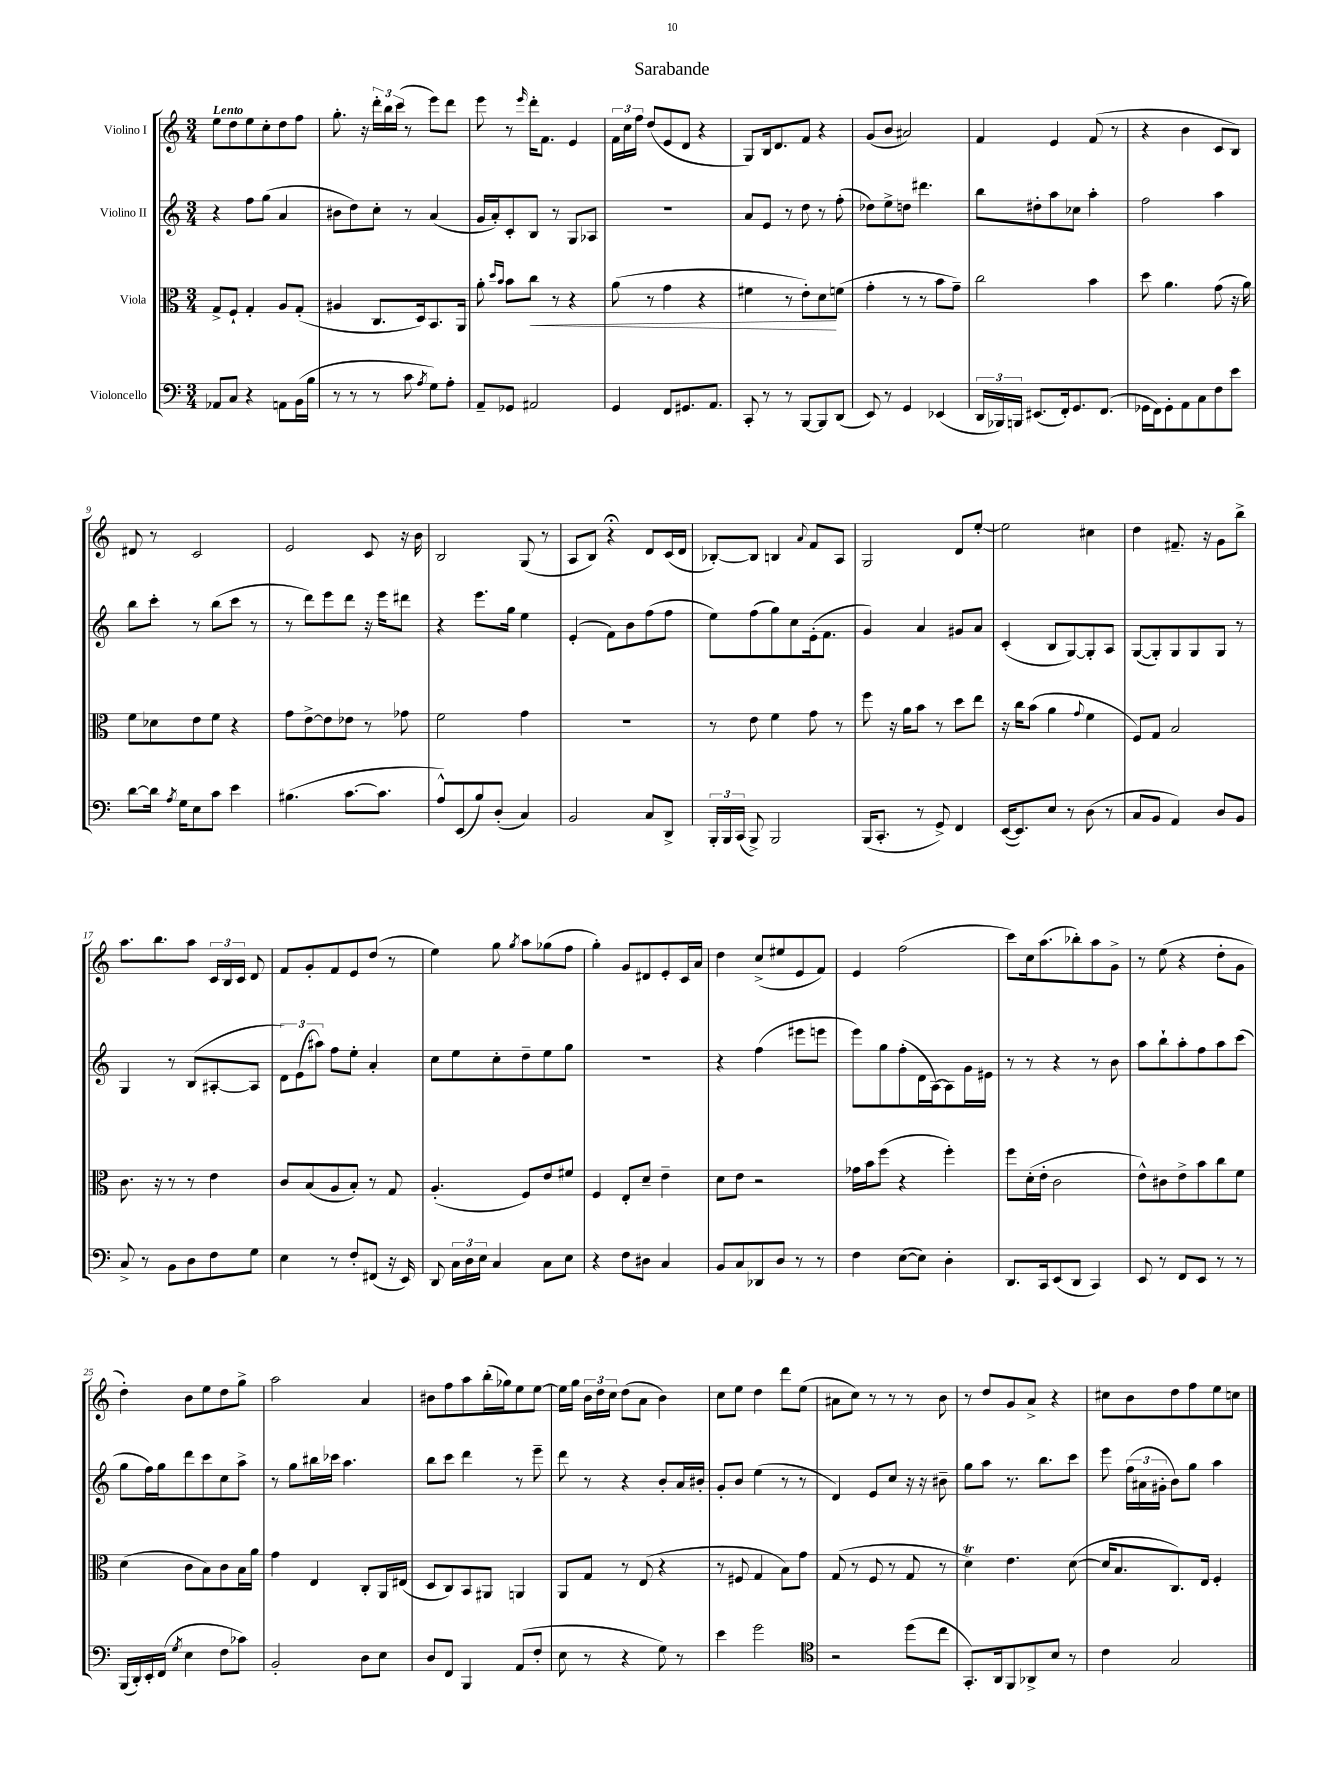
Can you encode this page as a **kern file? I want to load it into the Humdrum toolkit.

**kern	**kern	**dynam	**kern	**kern
*part4	*part3	*part3	*part2	*part1
*staff4	*staff3	*staff3	*staff2	*staff1
*I"Violoncello	*I"Viola	*	*I"Violino II	*I"Violino I
*clefF4	*clefC3	*	*clefG2	*clefG2
*k[]	*k[]	*	*k[]	*k[]
*M3/4	*M3/4	*	*M3/4	*M3/4
=1	=1	=1	=1	=1
!	!	!	!	!LO:TX:a:B:t=Lento
8AA-X/L	8G^/L	.	4r	8ee\L
8C/J	8F`/J	.	.	8dd\
4r	4G'/	.	8ff\L	8ee\
.	.	.	(8gg\J	8cc'\
8AAn\L	8A/L	.	4a/	8dd\
(16BB\L	(8G'/J	.	.	8ff\J
16B\JJ	.	.	.	.
=2	=2	=2	=2	=2
8r	4A#X/	.	8b#X\L	8.gg'\
8r	.	.	8dd\)	.
.	.	.	.	16r
8r	8.C/L	.	8cc'\J	24ddd'\LL
.	.	.	.	24bb\
.	.	.	.	(24ccc\JJ
8c\	.	.	8r	8r
.	16D/k)	.	.	.
8qA/	.	.	.	.
8G\L)	8.BB/	.	(4a/	8eee\L)
8A'\J	.	.	.	8ddd\J
.	16AA/Jk	.	.	.
=3	=3	=3	=3	=3
8AA~/L	8a'\	.	16g/LL	8eee\
.	.	.	16a'/J)	.
.	16qqdd/LL	.	.	.
.	16qqb/JJ	.	.	.
8GG-X/J	8b\L	.	8c'/	8r
.	.	.	.	16qqeee/
!	!	!LO:HP:b	!	!
2AA#X/	8cc\J	<	8B/J	16ddd'\KL
.	.	.	.	8.f\J
.	8r	.	8r	.
.	4r	.	8G/L	4e/
.	.	.	8A-X/J	.
=4	=4	=4	=4	=4
4GG/	(8a\	.	2.r	24f\LL
.	.	.	.	24cc\
.	.	.	.	24ff\JJ
.	8r	.	.	(8dd/L
8FF/L	4g\	.	.	8e/
8.GG#X/	.	.	.	8d/J
.	4r	.	.	4r
8.AA/J	.	.	.	.
=5	=5	=5	=5	=5
8CC'/	4f#X\	.	8a/L	8G/L)
8r	.	.	8e/J	16B/k
.	.	.	.	8.d/
8r	8r	.	8r	.
[8BBB/L	8e'\L)	.	8dd\	8f/J
8BBB/]	8d\	.	8r	4r
(8DD/J	(8fn\J	[	(8ff'\	.
=6	=6	=6	=6	=6
8EE/)	4g'\	.	8dd-X\L)	(8g/L
8r	.	.	8ee^\	8b/J
4GG/	8r	.	8ddn\J	2a#X/)
.	8r	.	4.ddd#X\	.
(4EE-X/	8b\L	.	.	.
.	8g~\J)	.	.	.
=7	=7	=7	=7	=7
24DD/LL	2cc\	.	8bb\L	4f/
24BBB-X/)	.	.	.	.
24BBBn/JJ	.	.	.	.
(8.EE#X/L	.	.	8dd#X'\	.
.	.	.	8aa\	4e/
16FF'/k)	.	.	.	.
8.GG/	.	.	8cc-X\J	.
.	4b\	.	4aa'\	(8f/
(8.FF/J	.	.	.	.
.	.	.	.	8r
=8	=8	=8	=8	=8
16GG-X\LL	8dd\	.	2ff\	4r
16FF\J)	.	.	.	.
8GG-'\	4.a\	.	.	.
8AA\	.	.	.	4b\
8C\	.	.	.	.
8F\	(8g\	.	4aa\	8c/L
8e\J	16r	.	.	8B/J)
.	16a\)	.	.	.
!!LO:LB:g=z
=9	=9	=9	=9	=9
[8d\L	8f\L	.	8bb\L	8d#X/
16d\Jk]	8d-X\	.	8ccc'\J	8r
8qA/	.	.	.	.
16G\KL	.	.	.	.
8E\	8e\	.	8r	2c/
8c\J	8f\J	.	(8bb\L	.
4e\	4r	.	8ccc\J	.
.	.	.	8r	.
=10	=10	=10	=10	=10
(4.B#X\	8g\L	.	8r	2e/
.	[8e^\	.	8ddd\L)	.
.	8e\]	.	8eee\	.
[8.c\L	8e-X\J	.	8ddd\J	.
.	8r	.	16r	8c/
8.c\J]	.	.	16eee\KL	.
.	8g-X\	.	8ddd#X\J	16r
.	.	.	.	16b\
=11	=11	=11	=11	=11
8A^^/L)	2f\	.	4r	2B/
(8EE/	.	.	.	.
8B/)	.	.	8.eee\L	.
(8D'/J	.	.	.	.
.	.	.	16gg\Jk	.
4C/)	4g\	.	4ee\	(8G/
.	.	.	.	8r
=12	=12	=12	=12	=12
2BB/	2.r	.	(4e'/	8A/L
.	.	.	.	8B/J)
.	.	.	8f\L)	4r;<
.	.	.	8b\	.
8C/L	.	.	(8ff\	8d/L
8DD^/J	.	.	8ff\J	(16c/L
.	.	.	.	16d/JJ
=13	=13	=13	=13	=13
24BBB'/LL	8r	.	8ee\L)	[8B-X'/L)
24BBB/	.	.	.	.
(24CC/JJ	.	.	.	.
8BBB^/)	8e\	.	(8ff\	8B-/J]
2BBB/	4f\	.	8gg\)	4Bn/
.	.	.	8cc\	.
.	.	.	.	8qqa/
.	8g\	.	(16e'\k	8f/L
.	.	.	8.f\J	.
.	8r	.	.	8A/J
=14	=14	=14	=14	=14
(16BBB/KL	8ff\	.	4g/)	2G/
8.CC'/J	.	.	.	.
.	16r	.	.	.
.	16a\KL	.	.	.
8r	8b\J	.	4a/	.
8GG^/)	8r	.	.	.
4FF/	8dd\L	.	8g#X/L	8d/L
.	8ee\J	.	8a/J	[8ee'/J
=15	=15	=15	=15	=15
([16EE/KL	16r	.	(4c'/	2ee\]
8.EE/])	16cc\KL	.	.	.
.	(8b\J	.	.	.
8E/J	4a\	.	8B/L	.
8r	.	.	[8G/)	.
.	8qqg/	.	.	.
(8D\	4f\	.	8G'/]	4cc#X\
8r	.	.	8A/J	.
=16	=16	=16	=16	=16
8C/L	8F/L)	.	([8G/L	4dd\
8BB/J	8G/J	.	8G'/])	.
4AA/)	2B/	.	8G/	8.f#X~/
.	.	.	8G/	.
.	.	.	.	16r
8D/L	.	.	8G/J	8g\L
8BB/J	.	.	8r	8bb^\J
!!LO:LB:g=z
=17	=17	=17	=17	=17
8C^/	8.c\	.	4G/	8.aa\L
8r	.	.	.	.
.	16r	.	.	8.bb\
8BB\L	8r	.	8r	.
8D\	8r	.	(8B/L	8aa\J
8F\	4e\	.	[8A#X'/	24c/LL
.	.	.	.	24B/
.	.	.	.	24c/JJ
8G\J	.	.	8A#/J]	8d/
=18	=18	=18	=18	=18
4E\	8c/L	.	12d\L)	8f/L
.	.	.	(12e\	.
.	(8B/	.	.	8g'/
.	.	.	12aa#X\J)	.
8r	8A/	.	8ff\L	8f/
8F'/L	8B'/J)	.	8ee'\J	8e/
(8FF#X/J	8r	.	4a'/	(8dd/J
16r	8G/	.	.	8r
16EE/)	.	.	.	.
=19	=19	=19	=19	=19
8DD/	(4.A'/	.	8cc\L	4ee\)
24C\LL	.	.	8ee\	.
24D\	.	.	.	.
24E\JJ	.	.	.	.
4C/	.	.	8cc'\	8gg\
.	.	.	.	8qgg/
.	8F/L)	.	8dd~\	8aa\L
8C\L	8e/	.	8ee\	(8gg-X\
8E\J	8f#X/J	.	8gg\J	8ff\J
=20	=20	=20	=20	=20
4r	4F/	.	2.r	4gg'\)
8F\L	8E'/L	.	.	8g/L
8D#X\J	8d~/J	.	.	8d#X/
4C/	4e~\	.	.	8e'/
.	.	.	.	16c/L
.	.	.	.	16a/JJ
=21	=21	=21	=21	=21
8BB/L	8d\L	.	4r	4dd\
8C/	8e\J	.	.	.
8DD-X/	2r	.	(4ff\	(8cc^/L
8D/J	.	.	.	8ee#X/
8r	.	.	8eee#X\L	8e/
8r	.	.	8eeen\J	8f/J)
=22	=22	=22	=22	=22
4F\	16g-X\LL	.	8eee\L)	4e/
.	16b\J	.	.	.
.	(8ff\J	.	8gg\	.
([8E\L	4r	.	(8ff'\	(2ff\
8E\J])	.	.	16d\L	.
.	.	.	[16A\J)	.
4D'\	4ff'\)	.	8A\]	.
.	.	.	16g\L	.
.	.	.	16e#X\JJ	.
=23	=23	=23	=23	=23
8.DD/L	8ff\L	.	8r	8ccc\L)
.	(16d'\L	.	8r	16cc\k
16CC/k	16e'\JJ	.	.	(8.aa\
(8EE/	2c\	.	4r	.
8DD/J	.	.	.	8bb-X'\)
4CC/)	.	.	8r	8aa\
.	.	.	8b\	8g^\J
=24	=24	=24	=24	=24
8EE/	8e^^\L)	.	8aa\L	8r
8r	8c#X\	.	8bb`\	(8ee\
8FF/L	8e^\	.	8aa'\	4r
8EE/J	8b\	.	8ff\	.
8r	8cc\	.	8aa\	8dd'\L
8r	8f\J	.	(8ccc\J	8g\J
!!LO:LB:g=z
=25	=25	=25	=25	=25
(16BBB/LL	(4d\	.	8gg\L	4dd'\)
16DD'/)	.	.	.	.
16EE'/	.	.	16ff\L)	.
(16FF/JJ	.	.	16gg\J	.
8qG/	.	.	.	.
4E\	8c\L	.	8ddd\	8b\L
.	8B\)	.	8ccc\	8ee\
8F\L	8c\	.	8cc\	8dd\
8c-X\J)	16B\L	.	8aa^\J	8gg^\J
.	16a\JJ	.	.	.
=26	=26	=26	=26	=26
2BB'/	4g\	.	8r	2aa\
.	.	.	8gg\L	.
.	4E/	.	16bb#X\L	.
.	.	.	16ccc-X\JJ	.
.	.	.	4.aa\	.
8D\L	8C'/L	.	.	4a/
8E\J	16AA/L	.	.	.
.	(16E#X/JJ	.	.	.
=27	=27	=27	=27	=27
8D/L	8D/L	.	8bb\L	8b#X\L
8FF/J	8C/)	.	8ccc\J	8ff\
4BBB/	8BB/	.	4ddd\	8aa\
.	8AA#X/J	.	.	(16bb'\L
.	.	.	.	16gg-X\J)
(8AA/L	4AAn/	.	8r	8ee\
8F'/J	.	.	8eee~\	[8ee\J
=28	=28	=28	=28	=28
8E\	8AA/L	.	8ddd\	16ee\LL]
.	.	.	.	16gg\JJ
8r	8G/J	.	8r	24b\LL
.	.	.	.	24dd\
.	.	.	.	24cc\JJ
4r	8r	.	4r	(8dd\L
.	(8E/	.	.	8a\J
8G\)	4r	.	8b'/L	4b\)
8r	.	.	16a/L	.
.	.	.	16b#X'/JJ	.
=29	=29	=29	=29	=29
4e\	8r	.	8g'/L	8cc\L
.	8F#X/	.	8b/J	8ee\J
2g\	4G/	.	(4ee\	4dd\
.	8B\L)	.	8r	8ddd\L
.	8g\J	.	8r	(8ee\J
=30	=30	=30	=30	=30
*clefC4	*	*	*	*
2r	(8G/	.	4d/)	8a#X\L
.	8r	.	.	8cc\J)
.	8F/	.	8e/L	8r
.	8r	.	8cc/J	8r
(8dd\L	8G/	.	16r	8r
.	.	.	16r	.
8cc\J	8r	.	8b#X~\	8b\
=31	=31	=31	=31	=31
8.GG'/L)	4dT\)	.	8gg\L	8r
.	.	.	8aa\J	8dd/L
16AA/k	.	.	.	.
8FF/	4.e\	.	8.r	8g/
8AA-X^/	.	.	.	8a^/J
.	.	.	8.bb\L	.
8B/J	.	.	.	4r
8r	([8d\	.	8ccc\J	.
=32	=32	=32	=32	=32
4c\	16d/KL]	.	8eee\	8cc#X\L
.	8.B/	.	.	.
.	.	.	(24ff\LL	8b\
.	.	.	24a#X\	.
.	.	.	24g#X'\JJ	.
2G/	8.C/)	.	8b\L)	8dd\
.	.	.	8gg\J	8ff\
.	16E/Jk	.	.	.
.	4F'/	.	4aa\	8ee\
.	.	.	.	8ccn\J
==	==	==	==	==
*-	*-	*-	*-	*-
